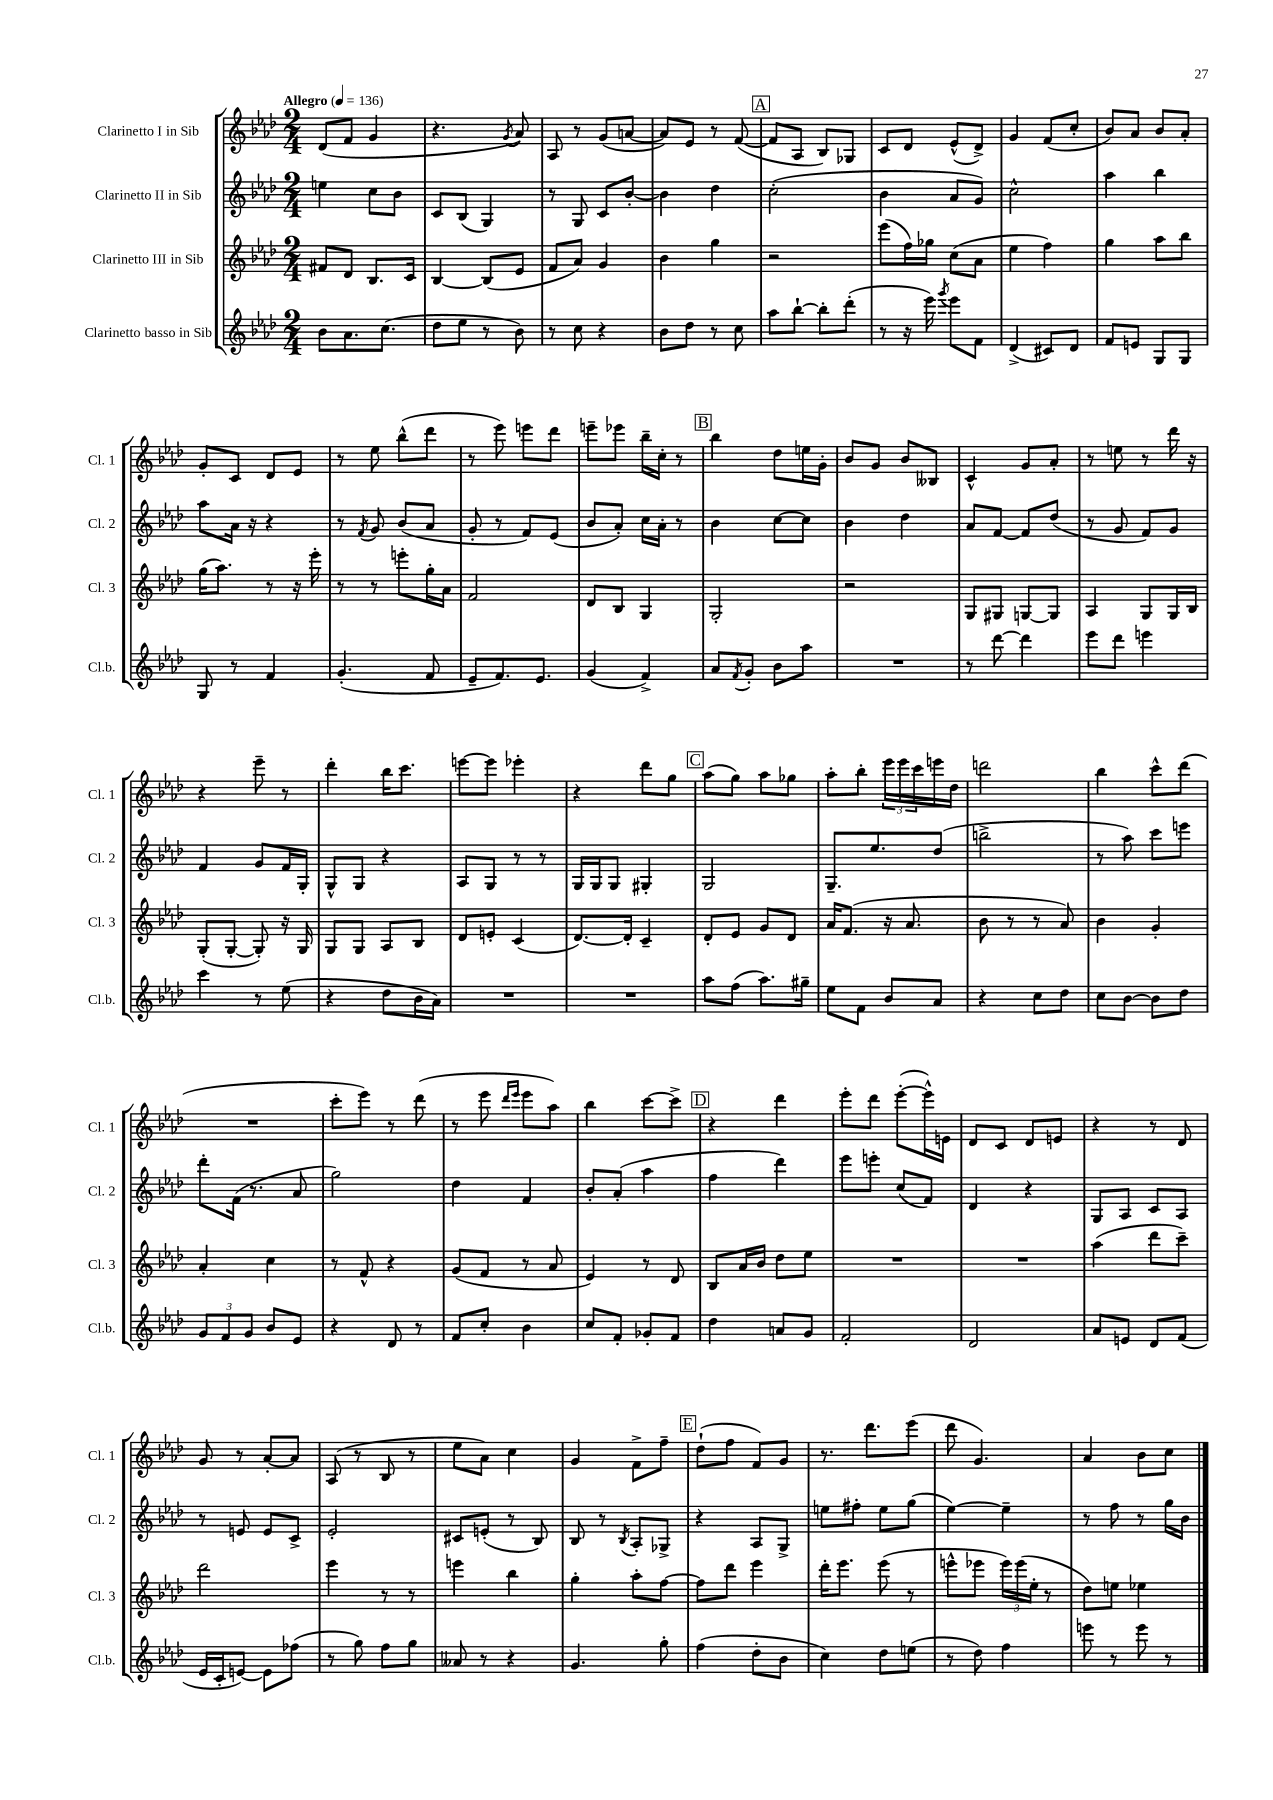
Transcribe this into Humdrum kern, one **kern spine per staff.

**kern	**kern	**kern	**kern
*part4	*part3	*part2	*part1
*staff4	*staff3	*staff2	*staff1
*I"Clarinetto basso in Sib	*I"Clarinetto III in Sib	*I"Clarinetto II in Sib	*I"Clarinetto I in Sib
*I'Cl.b.	*I'Cl. 3	*I'Cl. 2	*I'Cl. 1
*clefG2	*clefG2	*clefG2	*clefG2
*k[b-e-a-d-]	*k[b-e-a-d-]	*k[b-e-a-d-]	*k[b-e-a-d-]
*M2/4	*M2/4	*M2/4	*M2/4
*MM136	*MM136	*MM136	*MM136
=1	=1	=1	=1
!	!	!	!LO:TX:a:B:t=Allegro
8b-\L	8f#X/L	4een\	(8d-/L
8.a-\	8d-/J	.	8f/J
.	8.B-/L	8cc\L	4g/
(8.cc\J	.	.	.
.	.	8b-\J	.
.	16c/Jk	.	.
=2	=2	=2	=2
8dd-\L	[4B-/	8c/L	4.r
8ee-\J	.	(8B-/J	.
8r	(8B-/L]	4G/)	.
.	.	.	8qg/
8b-\)	8e-/J	.	8a-/)
=3	=3	=3	=3
8r	8f/L	8r	8A-/
8cc\	8a-/J)	8G/	8r
4r	4g/	8c/L	(8g/L
.	.	[8b-'/J	[8an/J
=4	=4	=4	=4
8b-\L	4b-\	4b-\]	8a/L])
8dd-\J	.	.	8e-/J
8r	4gg\	4dd-\	8r
8cc\	.	.	([8f/
!!LO:REH:place=s1:t=A
=5	=5	=5	=5
8aa-\L	2r	(2cc'\	8f/L]
[8bb-`\J	.	.	8A-/J
8bb-'\L]	.	.	8B-/L)
(8ddd-'\J	.	.	8G-X/J
=6	=6	=6	=6
8r	(8eee-\L	4b-\	8c/L
16r	16ff\L)	.	8d-/J
16eee-\)	16gg-X\JJ	.	.
8qggg/	.	.	.
8eee-\L	(8cc\L	8a-/L	(8e-^^/L
8f\J	8a-\J	8g/J)	8d-^/J)
=7	=7	=7	=7
(4d-^/	4ee-\	2cc^^\	4g/
8c#X/L)	4ff\)	.	(8f/L
8d-/J	.	.	8cc'/J
=8	=8	=8	=8
8f/L	4gg\	4aa-\	8b-/L)
8en/J	.	.	8a-/J
8G/L	8aa-\L	4bb-\	8b-/L
8G/J	8bb-\J	.	8a-'/J
!!LO:LB:g=z
=9	=9	=9	=9
8G/	(16gg\KL	8aa-\L	8g'/L
.	8.aa-\J)	.	.
8r	.	16a-\Jk	8c/J
.	.	16r	.
4f/	8r	4r	8d-/L
.	16r	.	8e-/J
.	16eee-'\	.	.
=10	=10	=10	=10
(4.g'/	8r	8r	8r
.	.	8qf/	.
.	8r	8g/	8ee-\
.	8eeen'\L	(8b-/L	(8bb-^^\L
8f/	16gg'\L	8a-/J	8ddd-\J
.	16a-\JJ	.	.
=11	=11	=11	=11
8e-~/L	2f/	8g'/	8r
8.f/)	.	8r	8eee-\)
.	.	8f/L)	8eeen\L
8.e-/J	.	.	.
.	.	(8e-/J	8ddd-\J
=12	=12	=12	=12
(4g/	8d-/L	8b-/L	8eeen~\L
.	8B-/J	8a-'/J)	8eee-X\J
4f^/)	4G/	16cc\LL	16bb-~\LL
.	.	16a-'\JJ	16cc'\JJ
.	.	8r	8r
!!LO:REH:place=s1:t=B
=13	=13	=13	=13
8a-/L	2G'/	4b-\	4bb-\
8qf/	.	.	.
8g'/J	.	.	.
8b-\L	.	[8cc\L	8dd-\L
8aa-\J	.	8cc\J]	16een\L
.	.	.	16g'\JJ
=14	=14	=14	=14
2r	2r	4b-\	8b-/L
.	.	.	8g/J
.	.	4dd-\	8b-/L
.	.	.	8B--X/J
=15	=15	=15	=15
8r	8G/L	8a-/L	4c^^/
[8ddd-\	8G#X/J	[8f/J	.
4ddd-\]	[8Gn/L	8f/L]	8g/L
.	8G/J]	(8dd-/J	8a-'/J
=16	=16	=16	=16
8eee-\L	4A-/	8r	8r
8ddd-\J	.	8g/	8een\
4eeen\	8G/L	8f/L)	8r
.	16G/L	8g/J	16ddd-\
.	16B-/JJ	.	16r
!!LO:LB:g=z
=17	=17	=17	=17
4ccc\	(8G'/L	4f/	4r
.	[8G'/J	.	.
8r	8G'/])	8g/L	8eee-~\
(8ee-\	16r	16f/L	8r
.	16G/	16G'/JJ	.
=18	=18	=18	=18
4r	8G/L	8G^^/L	4ddd-'\
.	8G/J	8G/J	.
8dd-\L	8A-/L	4r	16bb-\KL
.	.	.	8.ccc\J
16b-\L	8B-/J	.	.
16a-\JJ)	.	.	.
=19	=19	=19	=19
2r	8d-/L	8A-/L	[8eeen\L
.	8en'/J	8G/J	8eee\J]
.	(4c/	8r	4eee-X'\
.	.	8r	.
=20	=20	=20	=20
2r	[8.d-/L)	16G/LL	4r
.	.	16G/J	.
.	.	8G/J	.
.	16d-'/Jk]	.	.
.	4c~/	4G#X'/	8ddd-\L
.	.	.	8gg\J
!!LO:REH:place=s1:t=C
=21	=21	=21	=21
8aa-\L	8d-'/L	2G/	(8aa-\L
(8ff\J	8e-/J	.	8gg\J)
8.aa-\L)	8g/L	.	8aa-\L
.	8d-/J	.	8gg-X\J
16gg#X~\Jk	.	.	.
=22	=22	=22	=22
8ee-\L	16a-/KL	8.G~/L	8aa-'\L
.	(8.f/J	.	.
8f\J	.	.	8bb-'\J
.	.	8.ee-/	.
8b-/L	16r	.	24eee-\LL
.	.	.	24eee-\
.	8.a-/	.	.
.	.	.	24ccc\
8a-/J	.	(8dd-/J	16eeen\
.	.	.	16dd-\JJ
=23	=23	=23	=23
4r	8b-\	2bbn^\	2dddn\
.	8r	.	.
8cc\L	8r	.	.
8dd-\J	8a-/)	.	.
=24	=24	=24	=24
8cc\L	4b-\	8r	4bb-\
[8b-\J	.	8aa-\)	.
8b-\L]	4g'/	8ccc\L	8ccc^^\L
8dd-\J	.	8eeen\J	(8ddd-\J
!!LO:LB:g=z
=25	=25	=25	=25
12g/L	4a-'/	8ddd-'\L	2r
12f/	.	.	.
.	.	(16f\Jk	.
12g/J	.	.	.
.	.	8.r	.
8b-/L	4cc\	.	.
8e-/J	.	8a-/	.
=26	=26	=26	=26
4r	8r	2gg\)	8ccc'\L
.	8f^^/	.	8eee-\J)
8d-/	4r	.	8r
8r	.	.	(8ddd-\
=27	=27	=27	=27
8f/L	(8g/L	4dd-\	8r
8cc'/J	8f/J	.	8eee-\
.	.	.	16qqddd-/LL
.	.	.	16qqeee-/JJ
4b-\	8r	4f/	8eee-\L
.	8a-/	.	8aa-\J)
=28	=28	=28	=28
8cc/L	4e-/)	8b-'/L	4bb-\
8f'/J	.	(8a-'/J	.
8g-X'/L	8r	4aa-\	[8ccc\L
8f/J	8d-/	.	8ccc^\J]
!!LO:REH:place=s1:t=D
=29	=29	=29	=29
4dd-\	8B-/L	4ff\	4r
.	16a-/L	.	.
.	16b-/JJ	.	.
8an/L	8dd-\L	4ddd-\)	4ddd-\
8g/J	8ee-\J	.	.
=30	=30	=30	=30
2f'/	2r	8eee-\L	8eee-'\L
.	.	8eeen'\J	8ddd-\J
.	.	(8cc/L	([8eee-'\L
.	.	8f/J)	16eee-^^\L])
.	.	.	16en\JJ
=31	=31	=31	=31
2d-/	2r	4d-/	8d-/L
.	.	.	8c/J
.	.	4r	8d-/L
.	.	.	8en/J
=32	=32	=32	=32
8a-/L	(4aa-\	8G/L	4r
8en/J	.	8A-/J	.
8d-/L	8ddd-\L	8c/L	8r
(8f/J	8ccc~\J)	8A-/J	8d-/
!!LO:LB:g=z
=33	=33	=33	=33
16e-/LL	2ddd-\	8r	8g/
16c'/J	.	.	.
[8en/J)	.	8en/	8r
8e\L]	.	8e/L	[8a-'/L
(8ff-X\J	.	8c^/J	8a-/J]
=34	=34	=34	=34
8r	4eee-\	2e-'/	(8A-/
8gg\)	.	.	8r
8ff\L	8r	.	8B-/
8gg\J	8r	.	8r
=35	=35	=35	=35
8a--X/	4eeen\	8c#X/L	8ee-\L
8r	.	(8en'/J	8a-\J)
4r	4bb-\	8r	4cc\
.	.	8B-/)	.
=36	=36	=36	=36
4.g/	4gg'\	8B-/	4g/
.	.	8r	.
.	.	8qB-/	.
.	8aa-'\L	8A-'/L	8f^\L
8gg'\	[8ff\J	8G-X^/J	8ff~\J
!!LO:REH:place=s1:t=E
=37	=37	=37	=37
(4ff\	8ff\L]	4r	(8dd-`\L
.	8ddd-\J	.	8ff\J
8dd-'\L	4eee-\	8A-/L	8f/L)
8b-\J	.	8G^/J	8g/J
=38	=38	=38	=38
4cc\)	16ddd-'\KL	8een\L	8.r
.	8.eee-\J	.	.
.	.	8ff#X'\J	.
.	.	.	8.ddd-\L
8dd-\L	(8eee-\	8ee\L	.
(8een\J	8r	(8gg\J	(8eee-\J
=39	=39	=39	=39
8r	8eeen^^\L	[4ee-\)	8ddd-\
8dd-\)	8eee-X\J	.	4.g/)
4ff\	24eee-\LL)	4ee-~\]	.
.	(24eee-\	.	.
.	24ee-'\JJ	.	.
.	8r	.	.
=40	=40	=40	=40
8eeen\	8dd-\L)	8r	4a-/
8r	8een\J	8ff\	.
8eee\	4ee-X\	8r	8b-\L
8r	.	16gg\LL	8cc\J
.	.	16b-\JJ	.
==	==	==	==
*-	*-	*-	*-
